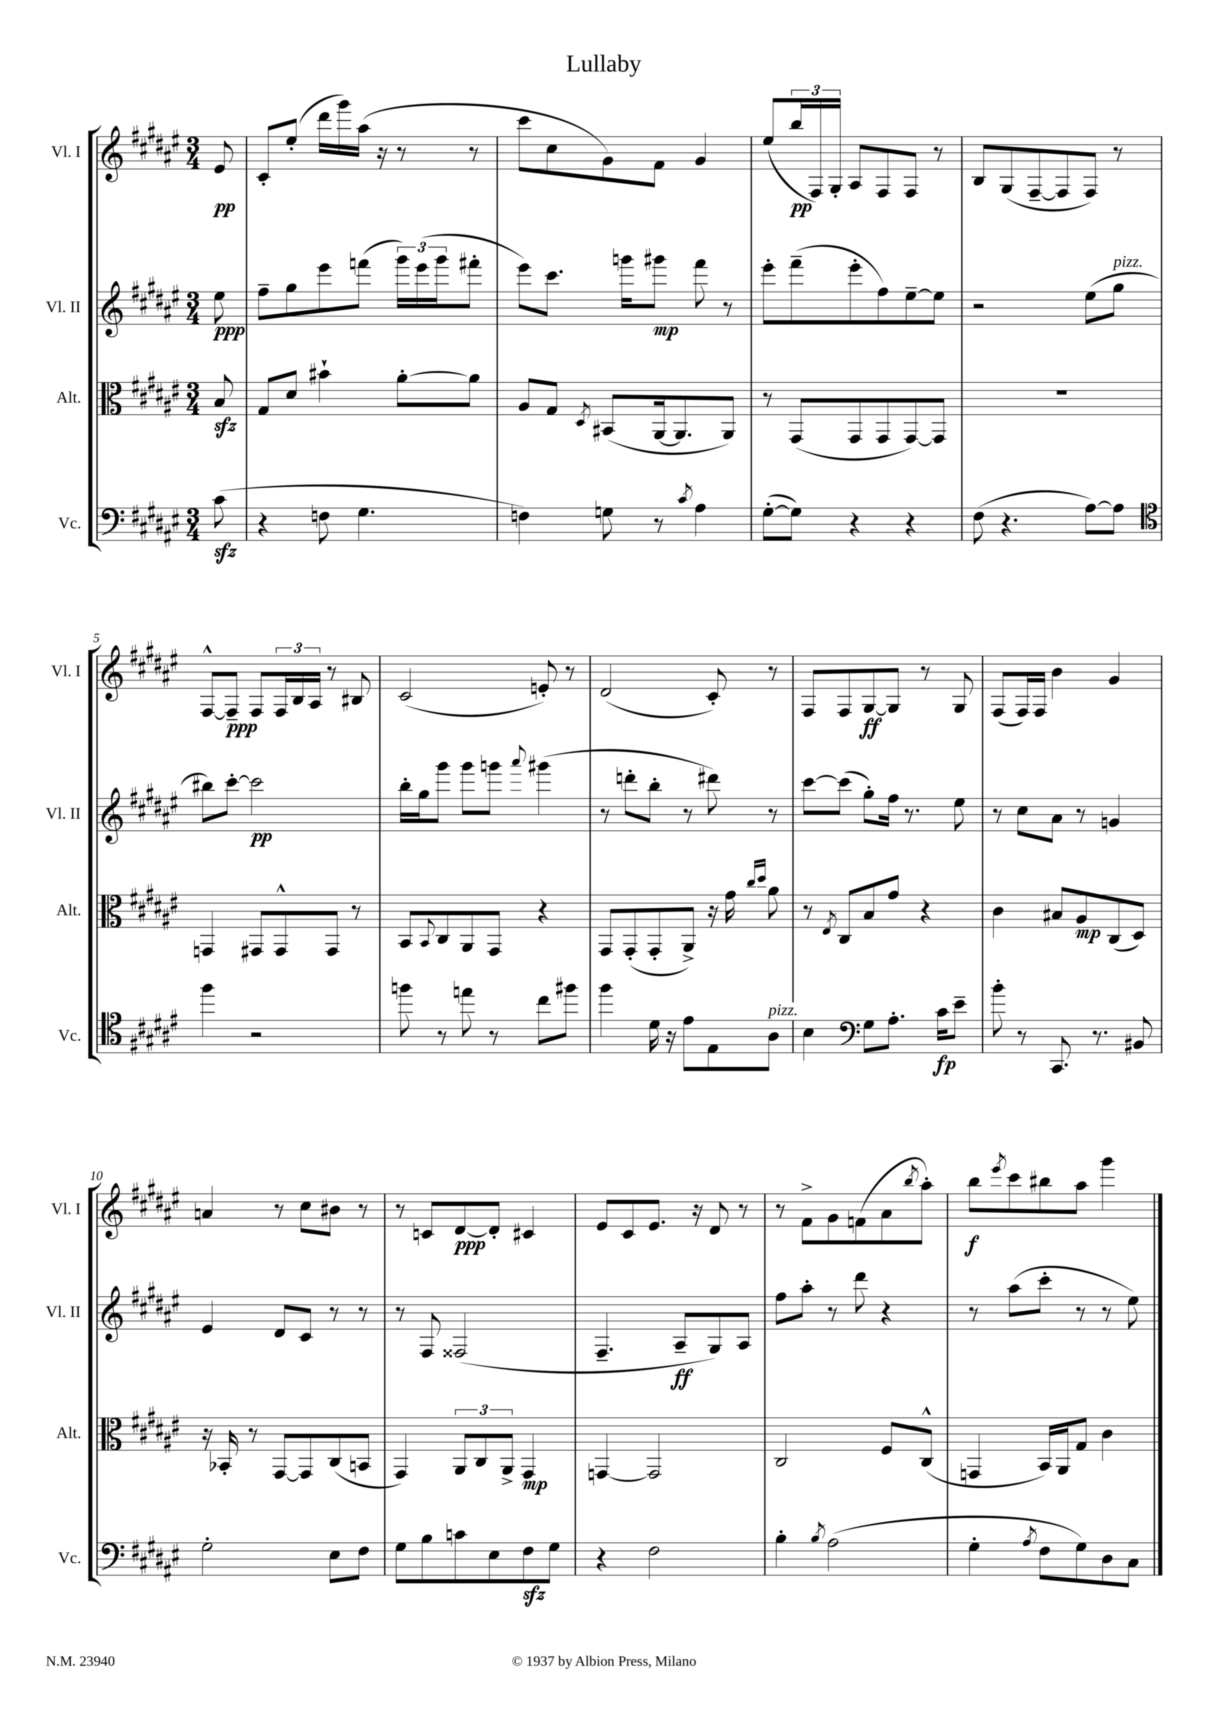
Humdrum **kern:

**kern	**kern	**kern	**kern
*staff4	*staff3	*staff2	*staff1
*clefF4	*clefC3	*clefG2	*clefG2
*k[f#c#g#d#a#e#]	*k[f#c#g#d#a#e#]	*k[f#c#g#d#a#e#]	*k[f#c#g#d#a#e#]
*M3/4	*M3/4	*M3/4	*M3/4
(8c#\	8B/	8ee#\	8e#/
=	=	=	=
4r	8G#/L	8ff#~\L	8c#'/L
.	8d#/J	8gg#\	(8ee#'/J
8F\	4b#`\	8eee#\	16ddd#\LL
.	.	.	16ggg#\)
4.G#\	.	(8fff\J	(16aa#\JJ
.	.	.	16r
.	[8a#'\L	24ggg#\LL)	8r
.	.	(24eee#\	.
.	.	24ggg#\J	.
.	8a#\]J	8fff#'\J	8r
=	=	=	=
4F\)	8A#/L	8eee#\L)	8ccc#\L
.	8G#/J	8.ccc#\J	8cc#\
.	8qD#/	.	.
8G\	(8BB#/L	.	8g#\)
.	.	16ggg\LK	.
8r	[16AA#/k	8ggg#\J	8f#\J
.	8.AA#/]	.	.
8qc#/	.	.	.
4A#\	.	8fff#\	4g#/
.	8AA#/J)	8r	.
=	=	=	=
([8G#'\L	8r	8eee#'\L	(8ee#/L
8G#\]J)	(8GG#/L	(8fff#~\	24bb/L
.	.	.	24F#/)
.	.	.	24G#'/JJ
4r	8GG#/	8eee#'\	8A#/L
.	8GG#/	8ff#\)	8F#/
4r	[8GG#/)	[8ee#~\	8F#/J
.	8GG#/]J	8ee#\]J	8r
=	=	=	=
(8F#\	2.r	2r	8B/L
4.r	.	.	(8G#/
.	.	.	[8F#~/
.	.	.	8F#/]
[8A#\L)	.	(8ee#\L	8F#/J)
8A#\]J	.	8gg#\J	8r
=	=	=	=
*clefC4	*	*	*
4ff#\	4GG/	8bb#\L)	[8F#^^/L
.	.	[8ccc#'\J	8F#~/]J
2r	8GG#/L	2ccc#\]	8F#/L
.	8GG#^^/	.	24F#/L
.	.	.	24B/
.	.	.	24A#/JJ
.	8GG#/J	.	8r
.	8r	.	8B#/
=	=	=	=
8ff\	8BB/L	16bb'\LL	(2c#/
.	.	16gg#\J	.
.	8qqBB/	.	.
8r	8C#/	8ggg#\J	.
8ee\	8AA#/	8ggg#\L	.
8r	8GG#/J	8ggg\J	.
.	.	8qqaaa#/	.
8cc#\L	4r	(4ggg#\	8e'/)
8ff#\J	.	.	8r
=	=	=	=
4ff#\	8GG#/L	8r	(2d#/
.	(8GG#'/	8ddd'\L	.
16d#\	8GG#'/	8bb'\J	.
16r	.	.	.
8e#\L	8AA#^/J)	8r	.
8E#\	16r	8ddd#\)	8c#'/)
.	16g#\	.	.
.	16qqcc#/LL	.	.
.	16qqdd#/JJ	.	.
8A#\J	8a#\	8r	8r
=	=	=	=
4B\	8r	[8ccc#\L	8F#/L
.	8qE#/	.	.
.	8C#/L	(8ccc#\]J	8F#/
*clefF4	*	*	*
8G#\L	8B/	8gg#'\L)	[8G#/
8.A#'\J	8g#/J	16ff#\Jk	8G#/]J
.	.	8.r	.
.	4r	.	8r
16c#\LK	.	.	.
8e#~\J	.	8ee#\	8G#/
=	=	=	=
8b'\	4c#\	8r	(8F#/L
8r	.	8cc#\L	16F#/L)
.	.	.	16F#/JJ
8.CC#/	8B#/L	8a#\J	4b\
.	8A#/	8r	.
8.r	.	.	.
.	(8C#/	4g/	4g#/
8BB#/	8D#/J)	.	.
=	=	=	=
2G#'\	16r	4e#/	4a/
.	16BB-'/	.	.
.	8r	.	.
.	[8GG#/L	8d#/L	8r
.	8GG#/]	8c#/J	8cc#\L
8E#\L	(8C#/	8r	8b#\J
8F#\J	8BB/J	8r	8r
=	=	=	=
8G#\L	4GG#/)	8r	8r
8B\	.	8F#/	8c/L
8c\	12AA#/L	(2F##/	[8d#/
.	12C#/	.	.
8E#\	.	.	8d#'/]J
.	12AA#^/J	.	.
8F#\	4GG#/	.	4c#/
8G#\J	.	.	.
=	=	=	=
4r	[4GG/	4.F#~/	8e#/L
.	.	.	8c#/
2F#\	2GG/]	.	8.e#/J
.	.	8A#~/L	.
.	.	.	16r
.	.	8G#/)	8d#/
.	.	8A#/J	8r
=	=	=	=
4B'\	2C#/	8ff#\L	8r
.	.	8aa#'\J	8f#^\L
8qB/	.	.	.
(2A#\	.	8r	8g#\
.	.	8ddd#\	(8f\
.	8F#/L	4r	8a#\
.	.	.	8qbb/
.	(8C#^^/J	.	8aa#'\J)
=	=	=	=
4G#'\	4GG/	8r	8bb\L
.	.	.	8qeee#/
.	.	(8aa#\L	8ccc#\
8qA#/	.	.	.
8F#\L	16BB/LL)	8ccc#'\J	8bb#\
.	16AA#/J	.	.
8G#\)	8G#/J	8r	8aa#\J
8D#\	4c#\	8r	4ggg#\
8C#\J	.	8ee#\)	.
==	==	==	==
*-	*-	*-	*-
